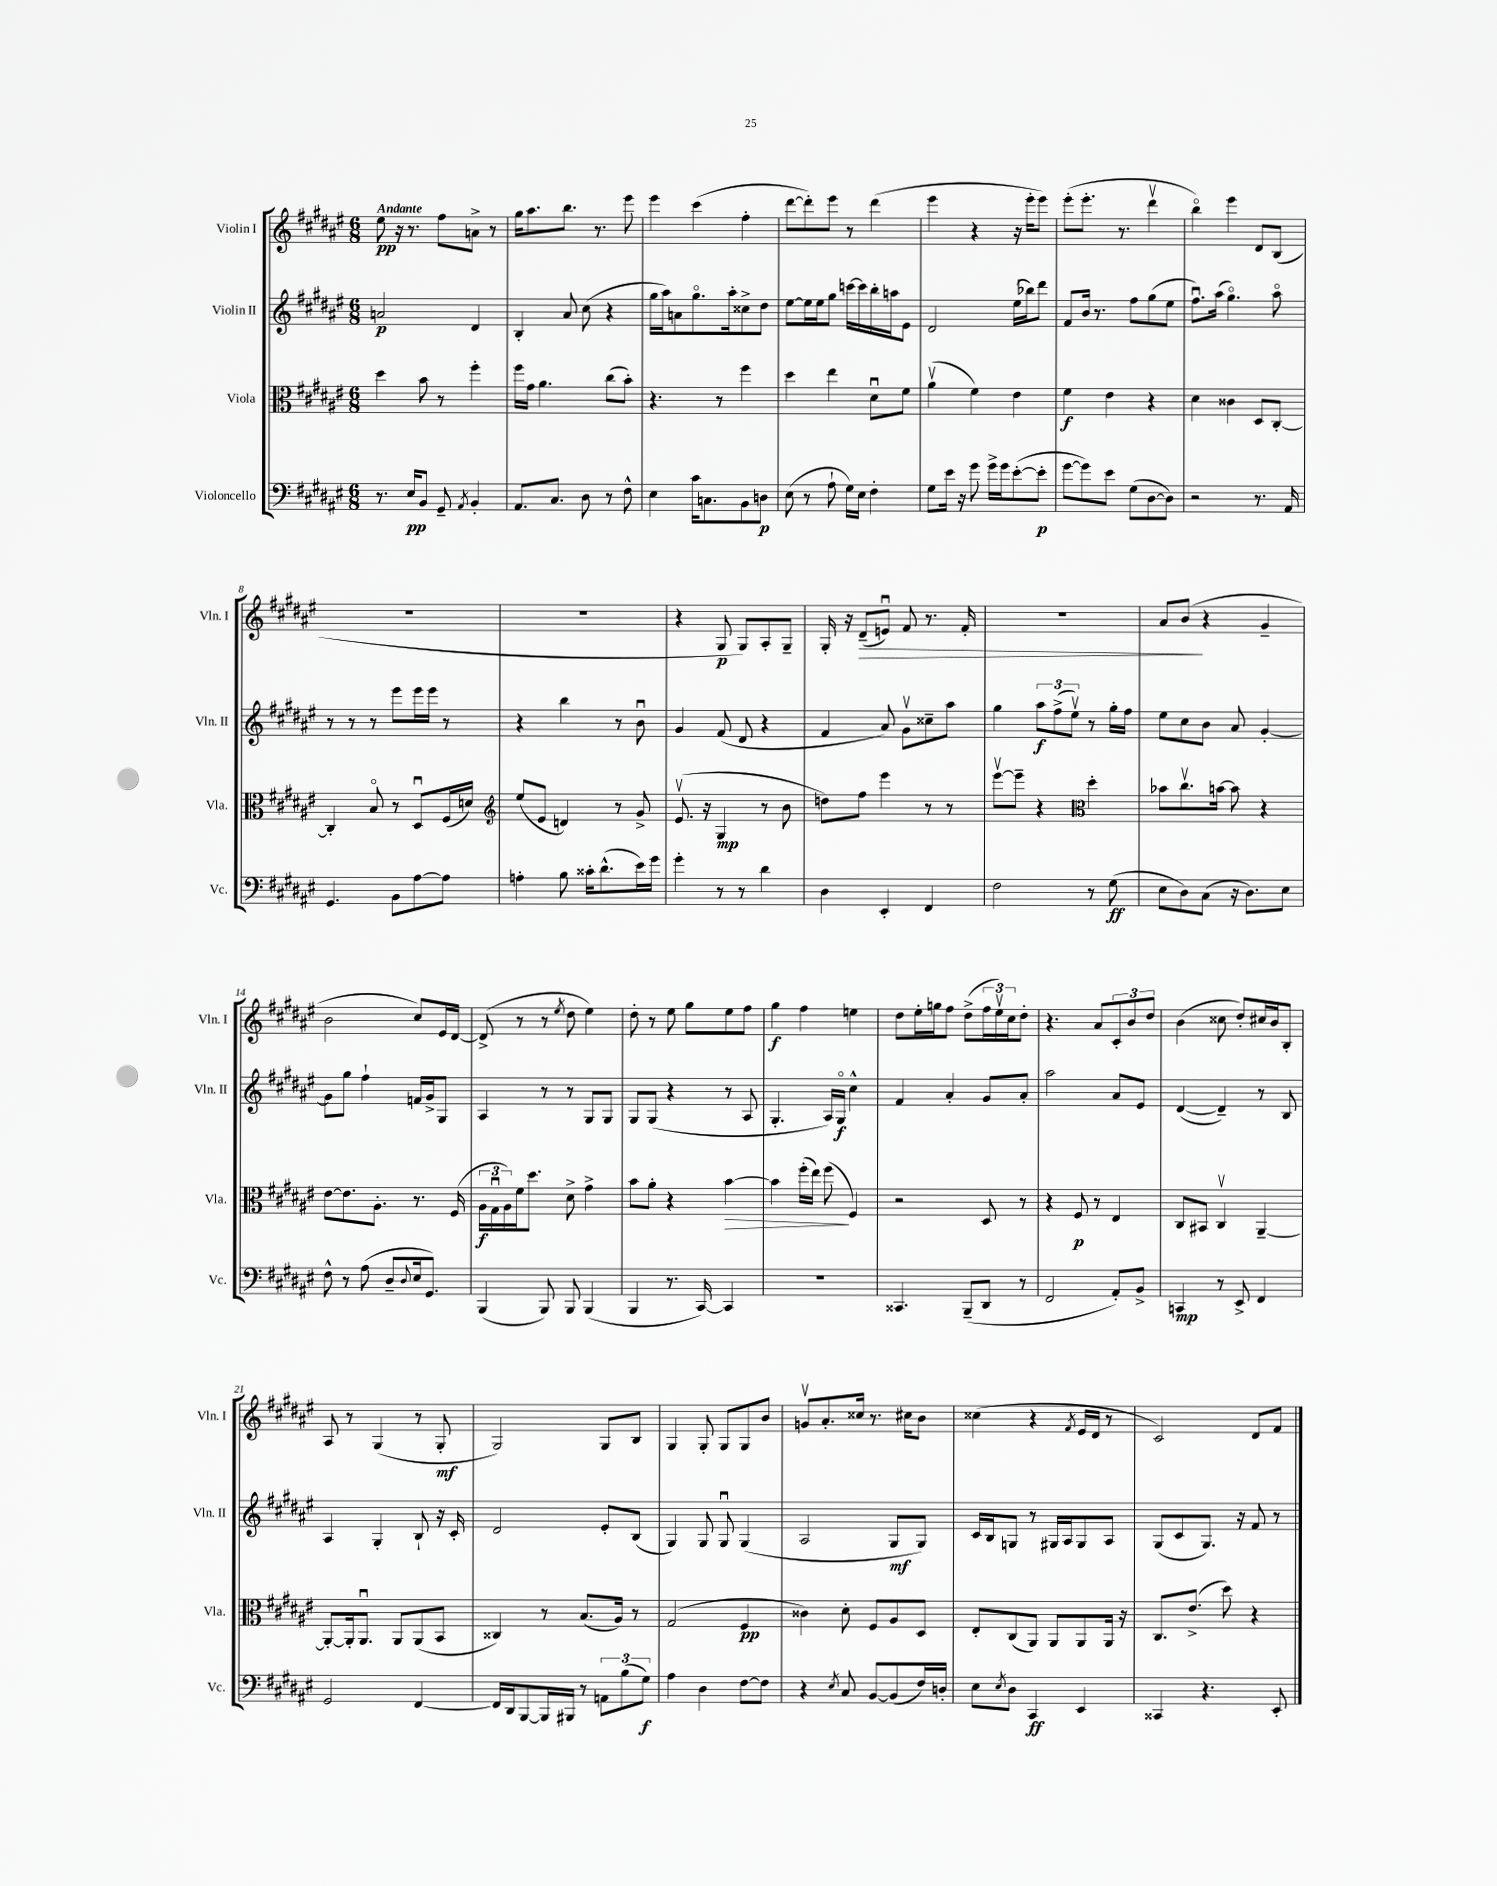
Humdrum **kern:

**kern	**dynam	**kern	**dynam	**kern	**dynam	**kern	**dynam
*part4	*part4	*part3	*part3	*part2	*part2	*part1	*part1
*staff4	*staff4	*staff3	*staff3	*staff2	*staff2	*staff1	*staff1
*I"Violoncello	*	*I"Viola	*	*I"Violin II	*	*I"Violin I	*
*I'Vc.	*	*I'Vla.	*	*I'Vln. II	*	*I'Vln. I	*
*clefF4	*	*clefC3	*	*clefG2	*	*clefG2	*
*k[f#c#g#d#a#e#]	*	*k[f#c#g#d#a#e#]	*	*k[f#c#g#d#a#e#]	*	*k[f#c#g#d#a#e#]	*
*M6/8	*	*M6/8	*	*M6/8	*	*M6/8	*
=1	=1	=1	=1	=1	=1	=1	=1
!	!	!	!	!	!	!LO:TX:a:B:t=Andante	!
8.r	.	4dd#\	.	2an/	p	8ee#\	pp
.	.	.	.	.	.	16r	.
16E#/KL	pp	.	.	.	.	8.r	.
8BB/J	.	8b\	.	.	.	.	.
8GG#~/	.	8r	.	.	.	8ff#\L	.
8qAA#/	.	.	.	.	.	.	.
4BB'/	.	4ff#'\	.	4d#/	.	8an^\J	.
.	.	.	.	.	.	8r	.
=2	=2	=2	=2	=2	=2	=2	=2
8.AA#/L	.	16ff#\LL	.	4B'/	.	16gg#\KL	.
.	.	16g#\JJ	.	.	.	8.aa#\	.
.	.	4.a#\	.	.	.	.	.
8.C#/J	.	.	.	.	.	.	.
.	.	.	.	8a#/	.	8.bb\J	.
8D#\	.	.	.	(8cc#\	.	.	.
.	.	.	.	.	.	8.r	.
8r	.	(8cc#\L	.	4r	.	.	.
8F#^^\	.	8b'\J)	.	.	.	8eee#\	.
=3	=3	=3	=3	=3	=3	=3	=3
4E#\	.	4.r	.	16gg#\LL	.	4eee#\	.
.	.	.	.	16aa#\J)	.	.	.
.	.	.	.	8an\	.	.	.
16c#\KL	.	.	.	8.gg#\	.	(4ccc#\	.
8.Cn\	.	.	.	.	.	.	.
.	.	8r	.	.	.	.	.
.	.	.	.	16aa#'\k	.	.	.
8BB\	.	4ff#\	.	8cc##X^\	.	4ff#'\	.
8Dn\J	p	.	.	8dd#\J	.	.	.
=4	=4	=4	=4	=4	=4	=4	=4
(8E#\	.	4dd#\	.	[8ee#\L	.	[8ddd#\L	.
8r	.	.	.	16ee#\L]	.	8ddd#'\])	.
.	.	.	.	16ee#\J	.	.	.
8A#`\	.	4ee#\	.	8gg#\J	.	8eee#\J	.
16G#\LL)	.	.	.	[16cccn\LL	.	8r	.
16E#\JJ	.	.	.	16ccc\]	.	.	.
4F#'\	.	8d#u\L	.	16bb'\	.	(4ddd#\	.
.	.	.	.	16aan\J	.	.	.
.	.	8f#\J	.	8e#\J	.	.	.
=5	=5	=5	=5	=5	=5	=5	=5
8G#\L	.	(4a#v\	.	2d#/	.	4eee#\	.
16e#\Jk	.	.	.	.	.	.	.
16r	.	.	.	.	.	.	.
8g#\	.	4f#\)	.	.	.	4r	.
16g#^\LL	.	.	.	.	.	.	.
16g#\J	.	.	.	.	.	.	.
([8e#'\	.	4e#\	.	(16ee#\LL	.	16r	.
.	.	.	.	16bb-X\J)	.	16eee#'\KL	.
8e#'\J]	p	.	.	8ddd#\J	.	8eee#\J)	.
=6	=6	=6	=6	=6	=6	=6	=6
[8g#\L	.	4f#\	f	8f#/L	.	(8eee#'\L	.
8g#\])	.	.	.	16b/Jk	.	8.eee#'\J	.
.	.	.	.	8.r	.	.	.
8e#\J	.	4e#\	.	.	.	.	.
.	.	.	.	.	.	8.r	.
(8G#\L	.	.	.	8ff#\L	.	.	.
[8D#\	.	4r	.	(8gg#\	.	4ddd#v\	.
8D#\J])	.	.	.	8ee#\J	.	.	.
=7	=7	=7	=7	=7	=7	=7	=7
2r	.	4d#\	.	8.ff#u\L)	.	4bb\)	.
.	.	.	.	(16aa#\Jk	.	.	.
.	.	4c##X\	.	4.gg#\)	.	4eee#\	.
8.r	.	8D#/L	.	.	.	8d#/L	.
.	.	[8C#'/J	.	8aa#\	.	(8B/J	.
16AA#/	.	.	.	.	.	.	.
!!LO:LB:g=z
=8	=8	=8	=8	=8	=8	=8	=8
4.GG#/	.	4C#'/]	.	8r	.	2.r	.
.	.	.	.	8r	.	.	.
.	.	8B/	.	8r	.	.	.
8BB\L	.	8r	.	8eee#\L	.	.	.
[8A#\	.	8D#u/L	.	16eee#\L	.	.	.
.	.	.	.	16eee#\JJ	.	.	.
8A#\J]	.	(16F#/L	.	8r	.	.	.
.	.	16dn/JJ)	.	.	.	.	.
=9	=9	=9	=9	=9	=9	=9	=9
*	*	*clefG2	*	*	*	*	*
4An'\	.	(8ee#/L	.	4r	.	2.r	.
.	.	8e#/J	.	.	.	.	.
8B\	.	4dn/)	.	4bb\	.	.	.
16c##X'\KL	.	.	.	.	.	.	.
(8.d#^^\	.	.	.	.	.	.	.
.	.	8r	.	8r	.	.	.
16e#\L)	.	8g#^/	.	8bu\	.	.	.
16g#\JJ	.	.	.	.	.	.	.
=10	=10	=10	=10	=10	=10	=10	=10
4g#'\	.	(8.e#v/	.	4g#/	.	4r	.
.	.	16r	.	.	.	.	.
8r	.	4G#/	mp	(8f#/	.	8G#/	p
8r	.	.	.	8d#/	.	8G#/L)	.
4d#\	.	8r	.	4r	.	8A#'/	.
.	.	8b\	.	.	.	8G#~/J	.
=11	=11	=11	=11	=11	=11	=11	=11
4D#\	.	8ddn\L)	.	4f#/	.	16G#'/	.
.	.	.	.	.	.	16r	.
!	!	!	!	!	!	!	!LO:HP:b
.	.	8ff#\J	.	.	.	(8d#~/L	>
4EE#'/	.	4eee#\	.	8a#/)	.	8enu/J)	.
.	.	.	.	8g#v\L	.	8f#/	.
4FF#/	.	8r	.	8cc##X~\	.	8.r	.
.	.	8r	.	8aa#\J	.	.	.
.	.	.	.	.	.	16f#'/	.
=12	=12	=12	=12	=12	=12	=12	=12
2F#\	.	[8eee#v\L	.	4gg#\	.	2.r	.
.	.	8eee#~\J]	.	.	.	.	.
.	.	4r	.	12aa#\L	f	.	.
.	.	.	.	(12ff#^\	.	.	.
.	.	.	.	12ee#v\J)	.	.	.
*	*	*clefC3	*	*	*	*	*
8r	.	4dd#'\	.	8r	.	.	.
(8G#\	ff	.	.	16gg#'\LL	.	.	.
.	.	.	.	16ff#\JJ	.	.	.
=13	=13	=13	=13	=13	=13	=13	=13
8E#\L	.	8b-X\L	.	8ee#\L	.	8a#/L	.
8D#\)	.	8.cc#v\	.	8cc#\	.	(8b/J	.
(8C#\J	.	.	.	8b\J	.	4r	]
.	.	[16bn\Jk	.	.	.	.	.
16r	.	8b\]	.	8a#/	.	.	.
8.D#\L)	.	.	.	.	.	.	.
.	.	4r	.	[4g#'/	.	4g#~/	.
8E#\J	.	.	.	.	.	.	.
!!LO:LB:g=z
=14	=14	=14	=14	=14	=14	=14	=14
8F#^^\	.	[8e#\L	.	8g#\L]	.	2b\	.
8r	.	8.e#\]	.	8gg#\J	.	.	.
(8A#\	.	.	.	4ff#`\	.	.	.
.	.	8.A#'\J	.	.	.	.	.
8D#~/L	.	.	.	.	.	.	.
8qqD#/	.	.	.	.	.	.	.
16E#/k	.	8.r	.	16fn/LL	.	8cc#/L)	.
8.GG#/J)	.	.	.	16g#^/J	.	.	.
.	.	.	.	8G#/J	.	16e#/L	.
.	.	(16F#/	.	.	.	[16d#/JJ	.
=15	=15	=15	=15	=15	=15	=15	=15
(4BBB/	.	24A#\LL	f	4A#/	.	(8d#^/]	.
.	.	24G#u\	.	.	.	.	.
.	.	24A#\)	.	.	.	.	.
.	.	16f#\J	.	.	.	8r	.
.	.	8.dd#\J	.	.	.	.	.
8BBB/)	.	.	.	8r	.	8r	.
.	.	.	.	.	.	8qee#/	.
8BBB/	.	8d#^\	.	8r	.	8dd#\	.
(4BBB/	.	4g#^\	.	8G#/L	.	4ee#\)	.
.	.	.	.	8G#/J	.	.	.
=16	=16	=16	=16	=16	=16	=16	=16
4BBB/	.	8b\L	.	8G#/L	.	8dd#'\	.
.	.	8a#'\J	.	(8G#/J	.	8r	.
8.r	.	4r	.	4r	.	8ee#\	.
.	.	.	.	.	.	8gg#\L	.
[16CC#/)	.	.	.	.	.	.	.
!	!	!	!LO:HP:b	!	!	!	!
4CC#/]	.	[4b\	>	8r	.	8ee#\	.
.	.	.	.	8A#/	.	8ff#\J	.
=17	=17	=17	=17	=17	=17	=17	=17
2.r	.	4b\]	.	4.G#'/	.	4gg#\	f
.	.	(16ff#'\LL	.	.	.	4ff#\	.
.	.	16ee#\JJ)	.	.	.	.	.
.	.	(8ff#\	.	16A#/LL)	.	.	.
.	.	.	.	16G#/JJ	f	.	.
.	.	4F#/)	]	4cc#^^\	.	4een\	.
=18	=18	=18	=18	=18	=18	=18	=18
4.CC##X/	.	2r	.	4f#/	.	8dd#\L	.
.	.	.	.	.	.	16ee#'\L	.
.	.	.	.	.	.	16ggn\J	.
.	.	.	.	4a#'/	.	8ff#\J	.
(8BBB~/L	.	.	.	.	.	(8dd#^\L	.
8DD#/J	.	8D#/	.	8g#/L	.	24ff#\L	.
.	.	.	.	.	.	24ee#v\)	.
.	.	.	.	.	.	24cc#\J	.
8r	.	8r	.	8a#'/J	.	8dd#'\J	.
=19	=19	=19	=19	=19	=19	=19	=19
2FF#/	.	4r	.	2aa#\	.	4.r	.
.	.	8F#/	p	.	.	.	.
.	.	8r	.	.	.	8a#/L	.
8AA#'/L)	.	4E#/	.	8a#/L	.	12c#'/	.
.	.	.	.	.	.	12b/	.
8BB^/J	.	.	.	8e#/J	.	.	.
.	.	.	.	.	.	12dd#/J	.
=20	=20	=20	=20	=20	=20	=20	=20
4CCn/	mp	8C#/L	.	([4d#/	.	(4b\	.
.	.	8BB#X/J	.	.	.	.	.
8r	.	4C#v/	.	4d#~/])	.	8cc##X\	.
8EE#^/	.	.	.	.	.	8dd#'/L)	.
4FF#/	.	[4AA#~/	.	8r	.	16cc#X/L	.
.	.	.	.	.	.	16b/J	.
.	.	.	.	8B/	.	8B'/J	.
!!LO:LB:g=z
=21	=21	=21	=21	=21	=21	=21	=21
2GG#/	.	8AA#'/L_	.	4A#/	.	8A#/	.
.	.	16AA#'/k]	.	.	.	8r	.
.	.	8.AA#u/J	.	.	.	.	.
.	.	.	.	4G#'/	.	(4G#/	.
.	.	8AA#/L	.	.	.	.	.
[4FF#/	.	(8AA#/	.	8B`/	.	8r	.
.	.	8BB/J	.	16r	.	8G#'/	mf
.	.	.	.	16c#'/	.	.	.
=22	=22	=22	=22	=22	=22	=22	=22
16FF#/LL]	.	4C##X/)	.	2d#/	.	2G#/)	.
16DD#/J	.	.	.	.	.	.	.
[8BBB/	.	.	.	.	.	.	.
16BBB/L]	.	8r	.	.	.	.	.
16BBB#X/JJ	.	.	.	.	.	.	.
8r	.	(8.B/L	.	.	.	.	.
12AAn\L	.	.	.	8e#'/L	.	8G#/L	.
.	.	16A#/Jk)	.	.	.	.	.
(12B\	.	.	.	.	.	.	.
.	.	8r	.	(8B/J	.	8B/J	.
12G#\J)	f	.	.	.	.	.	.
=23	=23	=23	=23	=23	=23	=23	=23
4A#\	.	(2G#/	.	4G#/)	.	4G#/	.
4D#\	.	.	.	8G#/	.	8G#'/	.
.	.	.	.	8G#u/	.	8G#/L	.
[8F#\L	.	4F#/	pp	(4G#/	.	8G#/	.
8F#\J]	.	.	.	.	.	8b/J	.
=24	=24	=24	=24	=24	=24	=24	=24
4r	.	4c##X\)	.	2A#/	.	8gnv/L	.
.	.	.	.	.	.	8.a#'/	.
8qE#/	.	.	.	.	.	.	.
8C#/	.	8d#'\	.	.	.	.	.
.	.	.	.	.	.	16cc##X/Jk	.
[8BB/L	.	8F#/L	.	.	.	8.r	.
(8BB/]	.	8A#/	.	8G#/L	mf	.	.
.	.	.	.	.	.	16cc#X\KL	.
16F#/L)	.	8D#/J	.	8G#/J)	.	8b\J	.
16Dn'/JJ	.	.	.	.	.	.	.
=25	=25	=25	=25	=25	=25	=25	=25
8E#\L	.	8E#'/L	.	16c#/LL	.	(4cc##X\	.
.	.	.	.	16B/J	.	.	.
8qE#/	.	.	.	.	.	.	.
8D#\J	.	(8C#/	.	8Gn/J	.	.	.
4CC#/	ff	8AA#/J)	.	8r	.	4r	.
.	.	8AA#/L	.	16G#X/LL	.	.	.
.	.	.	.	16A#/J	.	.	.
.	.	.	.	.	.	8qf#/	.
4EE#/	.	8AA#/	.	8G#/	.	16e#/LL	.
.	.	.	.	.	.	16d#/JJ	.
.	.	16AA#/Jk	.	8A#/J	.	8r	.
.	.	16r	.	.	.	.	.
=26	=26	=26	=26	=26	=26	=26	=26
4CC##X/	.	8.C#/L	.	(8G#/L	.	2c#/)	.
.	.	.	.	8c#/	.	.	.
.	.	(8.e#^/J	.	.	.	.	.
4.r	.	.	.	8.G#/J)	.	.	.
.	.	8dd#\)	.	.	.	.	.
.	.	.	.	16r	.	.	.
.	.	4r	.	8f#/	.	8d#/L	.
8EE#'/	.	.	.	8r	.	8f#/J	.
==	==	==	==	==	==	==	==
*-	*-	*-	*-	*-	*-	*-	*-
